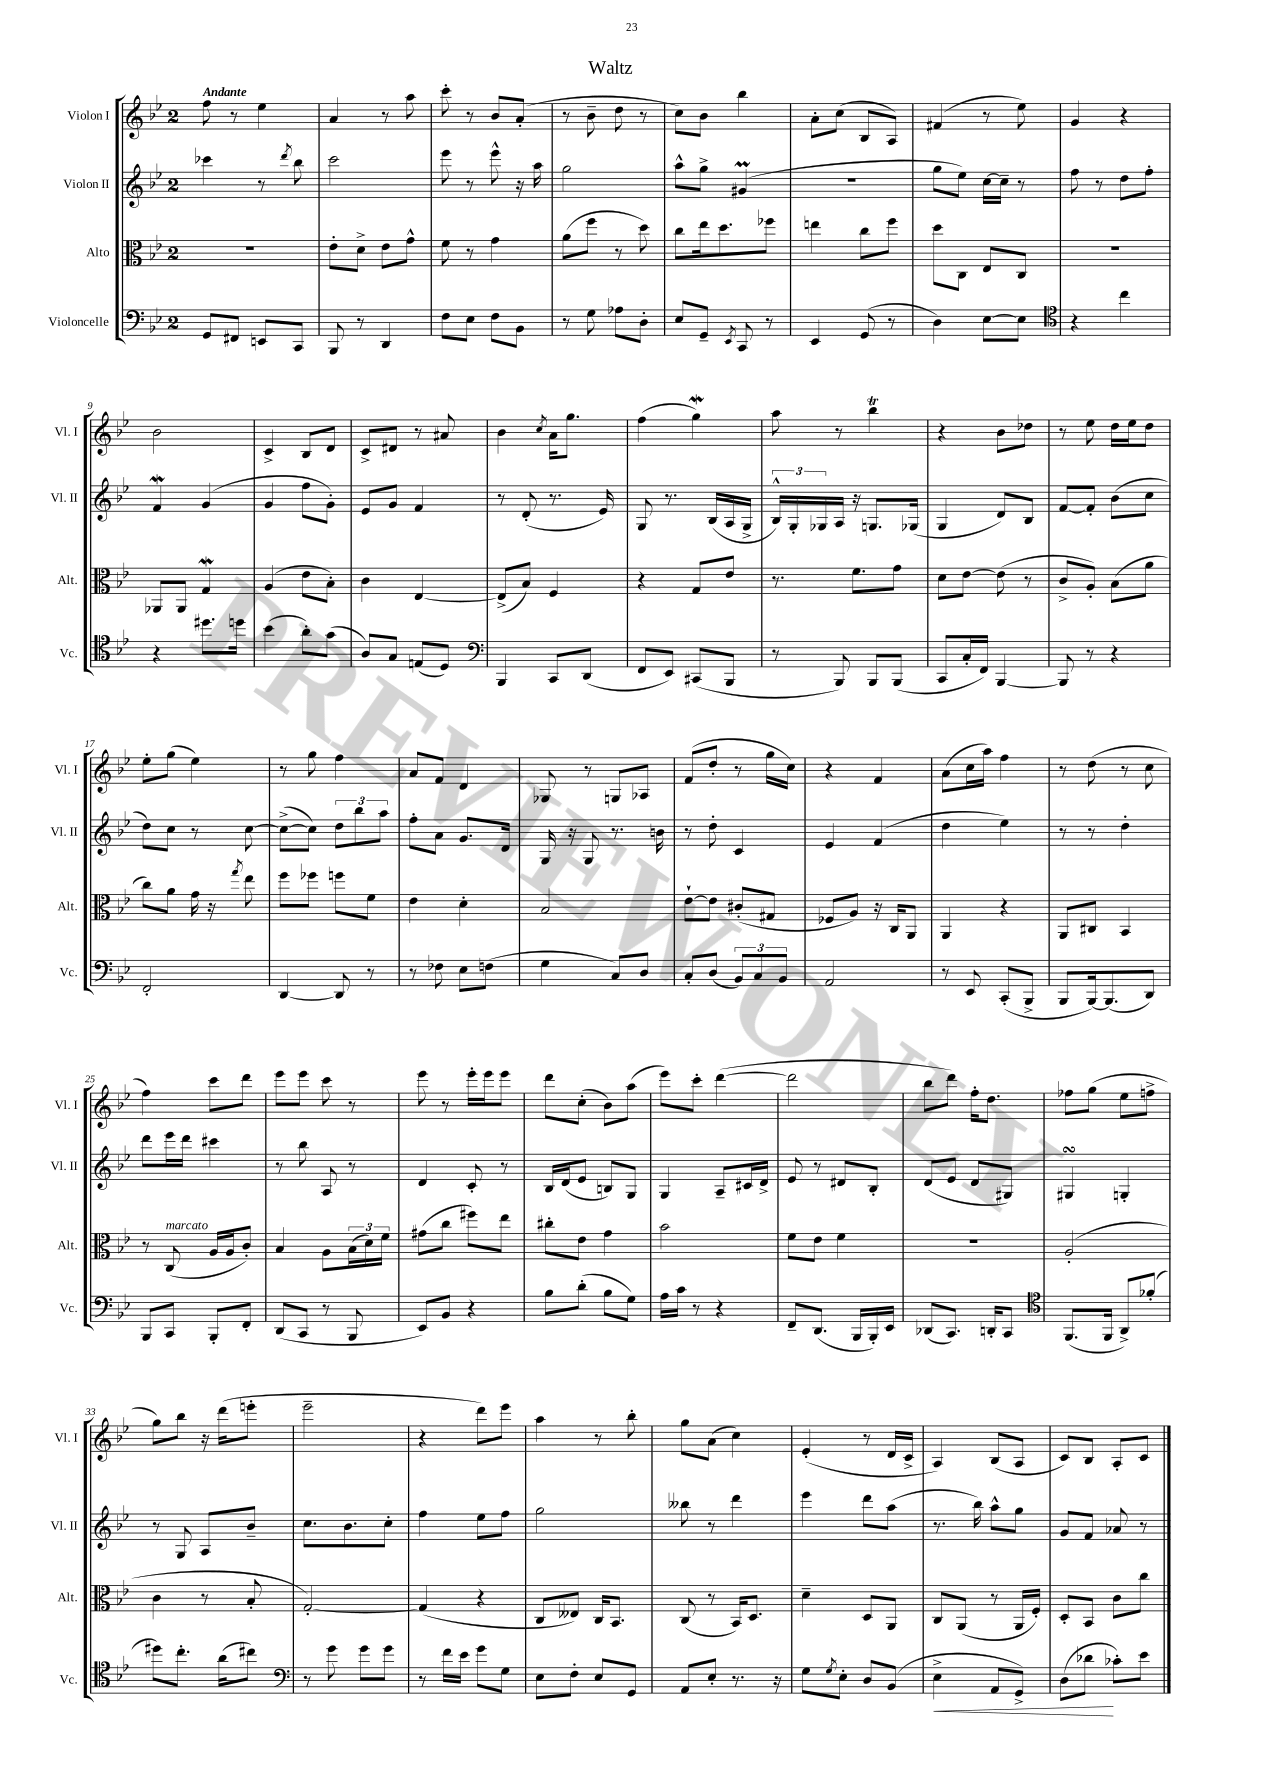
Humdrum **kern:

**kern	**kern	**kern	**kern
*staff4	*staff3	*staff2	*staff1
*clefF4	*clefC3	*clefG2	*clefG2
*k[b-e-]	*k[b-e-]	*k[b-e-]	*k[b-e-]
*M2/4	*M2/4	*M2/4	*M2/4
8GG	2r	4ccc-	8ff
8FF#	.	.	8r
8EE	.	8r	4ee-
.	.	8qddd	.
8CC	.	8bb-	.
=	=	=	=
8BBB-	8e-'	2ccc	4a
8r	8d^	.	.
4DD	8e-	.	8r
.	8g^^	.	8aa
=	=	=	=
8F	8f	8eee-	8ccc'
8E-	8r	8r	8r
8F	4g	8eee-^^	8b-
8BB-	.	16r	(8a'
.	.	16aa	.
=	=	=	=
8r	(8a	2gg	8r
8G	8ff	.	8b-~
8A-	8r	.	8dd
8D'	8dd)	.	8r
=	=	=	=
8E-	8cc	8aa^^	8cc)
8GG~	16ee-	8gg^	8b-
.	8.dd	.	.
8qEE-	.	.	.
8CC	.	(4g#	4bb-
8r	8ff-	.	.
=	=	=	=
4EE-	4ee	2r	8a'
.	.	.	(8cc
(8GG	8cc	.	8B-
8r	8ff	.	8A)
=	=	=	=
4D)	8dd	8gg	(4f#
.	8C	8ee-)	.
[8E-	8E-	[16cc	8r
.	.	16cc~]	.
8E-]	8C	8r	8ee-)
=	=	=	=
*clefC4	*	*	*
4r	2r	8ff	4g
.	.	8r	.
4cc	.	8dd	4r
.	.	8ff'	.
=	=	=	=
4r	8AA-	4f	2b-
.	8AA-	.	.
8.dd#	4G	(4g	.
16dd	.	.	.
=	=	=	=
(4b-	(4A	4g	4c^
8a')	8e-	8ff	8B-
(8g	8B-')	8g')	8d
=	=	=	=
8A)	4c	8e-	8c^
8G	.	8g	8d#
(8E	[4E-	4f	8r
8D)	.	.	8a#
=	=	=	=
*clefF4	*	*	*
4BBB-	(8E-^]	8r	4b-
.	8B-)	(8d'	.
.	.	.	8qcc
8CC	4F	8.r	16a
.	.	.	8.gg
(8DD	.	.	.
.	.	16e-)	.
=	=	=	=
8FF	4r	8G	(4ff
8EE-)	.	8.r	.
(8CC#	8G	.	4gg)
.	.	(16B-	.
8BBB-	8e-	16A	.
.	.	16G^	.
=	=	=	=
8r	8.r	24B-^^)	8aa
.	.	24G'	.
.	.	24G-	.
8BBB-)	.	16A	8r
.	8.f	16r	.
8BBB-	.	8.G	4bb-
(8BBB-	8g	.	.
.	.	(16G-	.
=	=	=	=
8CC	8d	4G	4r
16C'	[8e-	.	.
16FF)	.	.	.
[4BBB-	(8e-]	8d)	8b-
.	8r	8B-	8dd-
=	=	=	=
8BBB-]	8c^	[8f	8r
8r	8A')	8f']	8ee-
4r	(8B-	(8b-	16dd
.	.	.	16ee-
.	8a	8cc	8dd
=	=	=	=
2FF'	8cc)	8dd)	8ee-'
.	8a	8cc	(8gg
.	16g	8r	4ee-)
.	16r	.	.
.	8qgg	.	.
.	8ee-	[8cc	.
=	=	=	=
[4DD	8ff	(8cc^_	8r
.	8ff-	8cc])	8gg
8DD]	8ff	12dd	4ff
.	.	12bb-	.
8r	8f	.	.
.	.	12aa	.
=	=	=	=
8r	4e-	8ff'	8a
8F-	.	8a	8f
8E-	4d'	8.g	4d
(8F	.	.	.
.	.	16d	.
=	=	=	=
4G	2B-	16G	8G-
.	.	16r	.
.	.	8G	8r
8C)	.	8.r	8G
8D	.	.	8A-
.	.	16b	.
=	=	=	=
8C'	[8e-`	8r	(8f
(8D	8e-]	8dd'	8dd'
12BB-)	(8c#'	4c	8r
12C	.	.	.
.	8G#	.	16gg
12BB-	.	.	.
.	.	.	16cc)
=	=	=	=
2AA	8F-	4e-	4r
.	8A)	.	.
.	16r	(4f	4f
.	16C	.	.
.	8AA	.	.
=	=	=	=
8r	4AA	4dd	(8a
8EE-	.	.	16cc
.	.	.	16aa)
(8CC'	4r	4ee-)	4ff
8BBB-^	.	.	.
=	=	=	=
8BBB-	8AA	8r	8r
[16BBB-)	8C#	8r	(8dd
(8.BBB-]	.	.	.
.	4BB-	4dd'	8r
8DD)	.	.	8cc
=	=	=	=
8BBB-	8r	8ddd	4ff)
8CC	(8C	16eee-	.
.	.	16ddd	.
8BBB-'	16A	4ccc#	8ccc
.	16A	.	.
8FF'	8c')	.	8ddd
=	=	=	=
(8DD	4B-	8r	8eee-
8CC	.	8bb-	8eee-
8r	8A	8A	8ccc
8BBB-	(24B-	8r	8r
.	24d)	.	.
.	24f	.	.
=	=	=	=
8EE-)	(8g#	4d	8eee-
8BB-	8cc	.	8r
4r	8ff#)	8c'	16eee-'
.	.	.	16eee-
.	8ee-	8r	8eee-
=	=	=	=
8B-	8cc#'	16B-	8ddd
.	.	(16d	.
(8d'	8e-	8e-	(8cc'
8B-	4g	8B)	8b-)
8G)	.	8G	(8aa
=	=	=	=
16A	2b-	4G	8eee-)
16c	.	.	.
8r	.	.	8ccc'
4r	.	8A~	([4ddd
.	.	16c#	.
.	.	16d^	.
=	=	=	=
8FF~	8f	8e-	2ddd]
(8.DD	8e-	8r	.
.	4f	8d#	.
16BBB-	.	.	.
16BBB-')	.	8B-'	.
16EE-	.	.	.
=	=	=	=
(8DD-	2r	(8d	8bb-
8.CC)	.	8e-	8ddd)
.	.	8d	16ff'
16DD'	.	.	8.dd
8CC	.	8G#)	.
=	=	=	=
*clefC4	*	*	*
(8.FF	(2A'	4G#	8ff-
.	.	.	(8gg
16FF	.	.	.
8AA^)	.	4G'	8ee-
(8f-'	.	.	8ff^
=	=	=	=
8dd#)	4c	8r	8gg)
8.cc'	.	8G	8bb-
.	8r	8A	16r
(16a	.	.	(16ddd
8cc#)	8B-'	8b-~	8eee'
=	=	=	=
*clefF4	*	*	*
8r	[2G')	8.cc	2eee-~
8g	.	.	.
.	.	8.b-	.
8g	.	.	.
8g	.	8cc'	.
=	=	=	=
8r	(4G]	4ff	4r
16f	.	.	.
16e-	.	.	.
8g	4r	8ee-	8ddd)
8G	.	8ff	8eee-
=	=	=	=
8E-	8C	2gg	4aa
8F'	8E--)	.	.
8E-	16C	.	8r
.	8.BB-	.	.
8GG	.	.	8bb-'
=	=	=	=
8AA	(8C	8bb--	8gg
8E-'	8r	8r	(8a
8.r	16BB-)	4ddd	4cc)
.	8.D	.	.
16r	.	.	.
=	=	=	=
8G	4d~	4eee-	(4e-'
8qG	.	.	.
8E-'	.	.	.
8D	8D	8ddd	8r
(8BB-	8AA	(8aa	16d
.	.	.	16c^
=	=	=	=
4E-^	8C	8.r	4A)
.	(8AA	.	.
.	.	16bb-)	.
8AA	8r	8aa^^	(8B-
8GG^)	16AA	8gg	8A
.	16F')	.	.
=	=	=	=
(8D	8D'	8g	8c)
8d-	8BB-	8f	8B-
8c-')	8c	8a-	8A'
8e-	8cc	8r	8c
==	==	==	==
*-	*-	*-	*-
